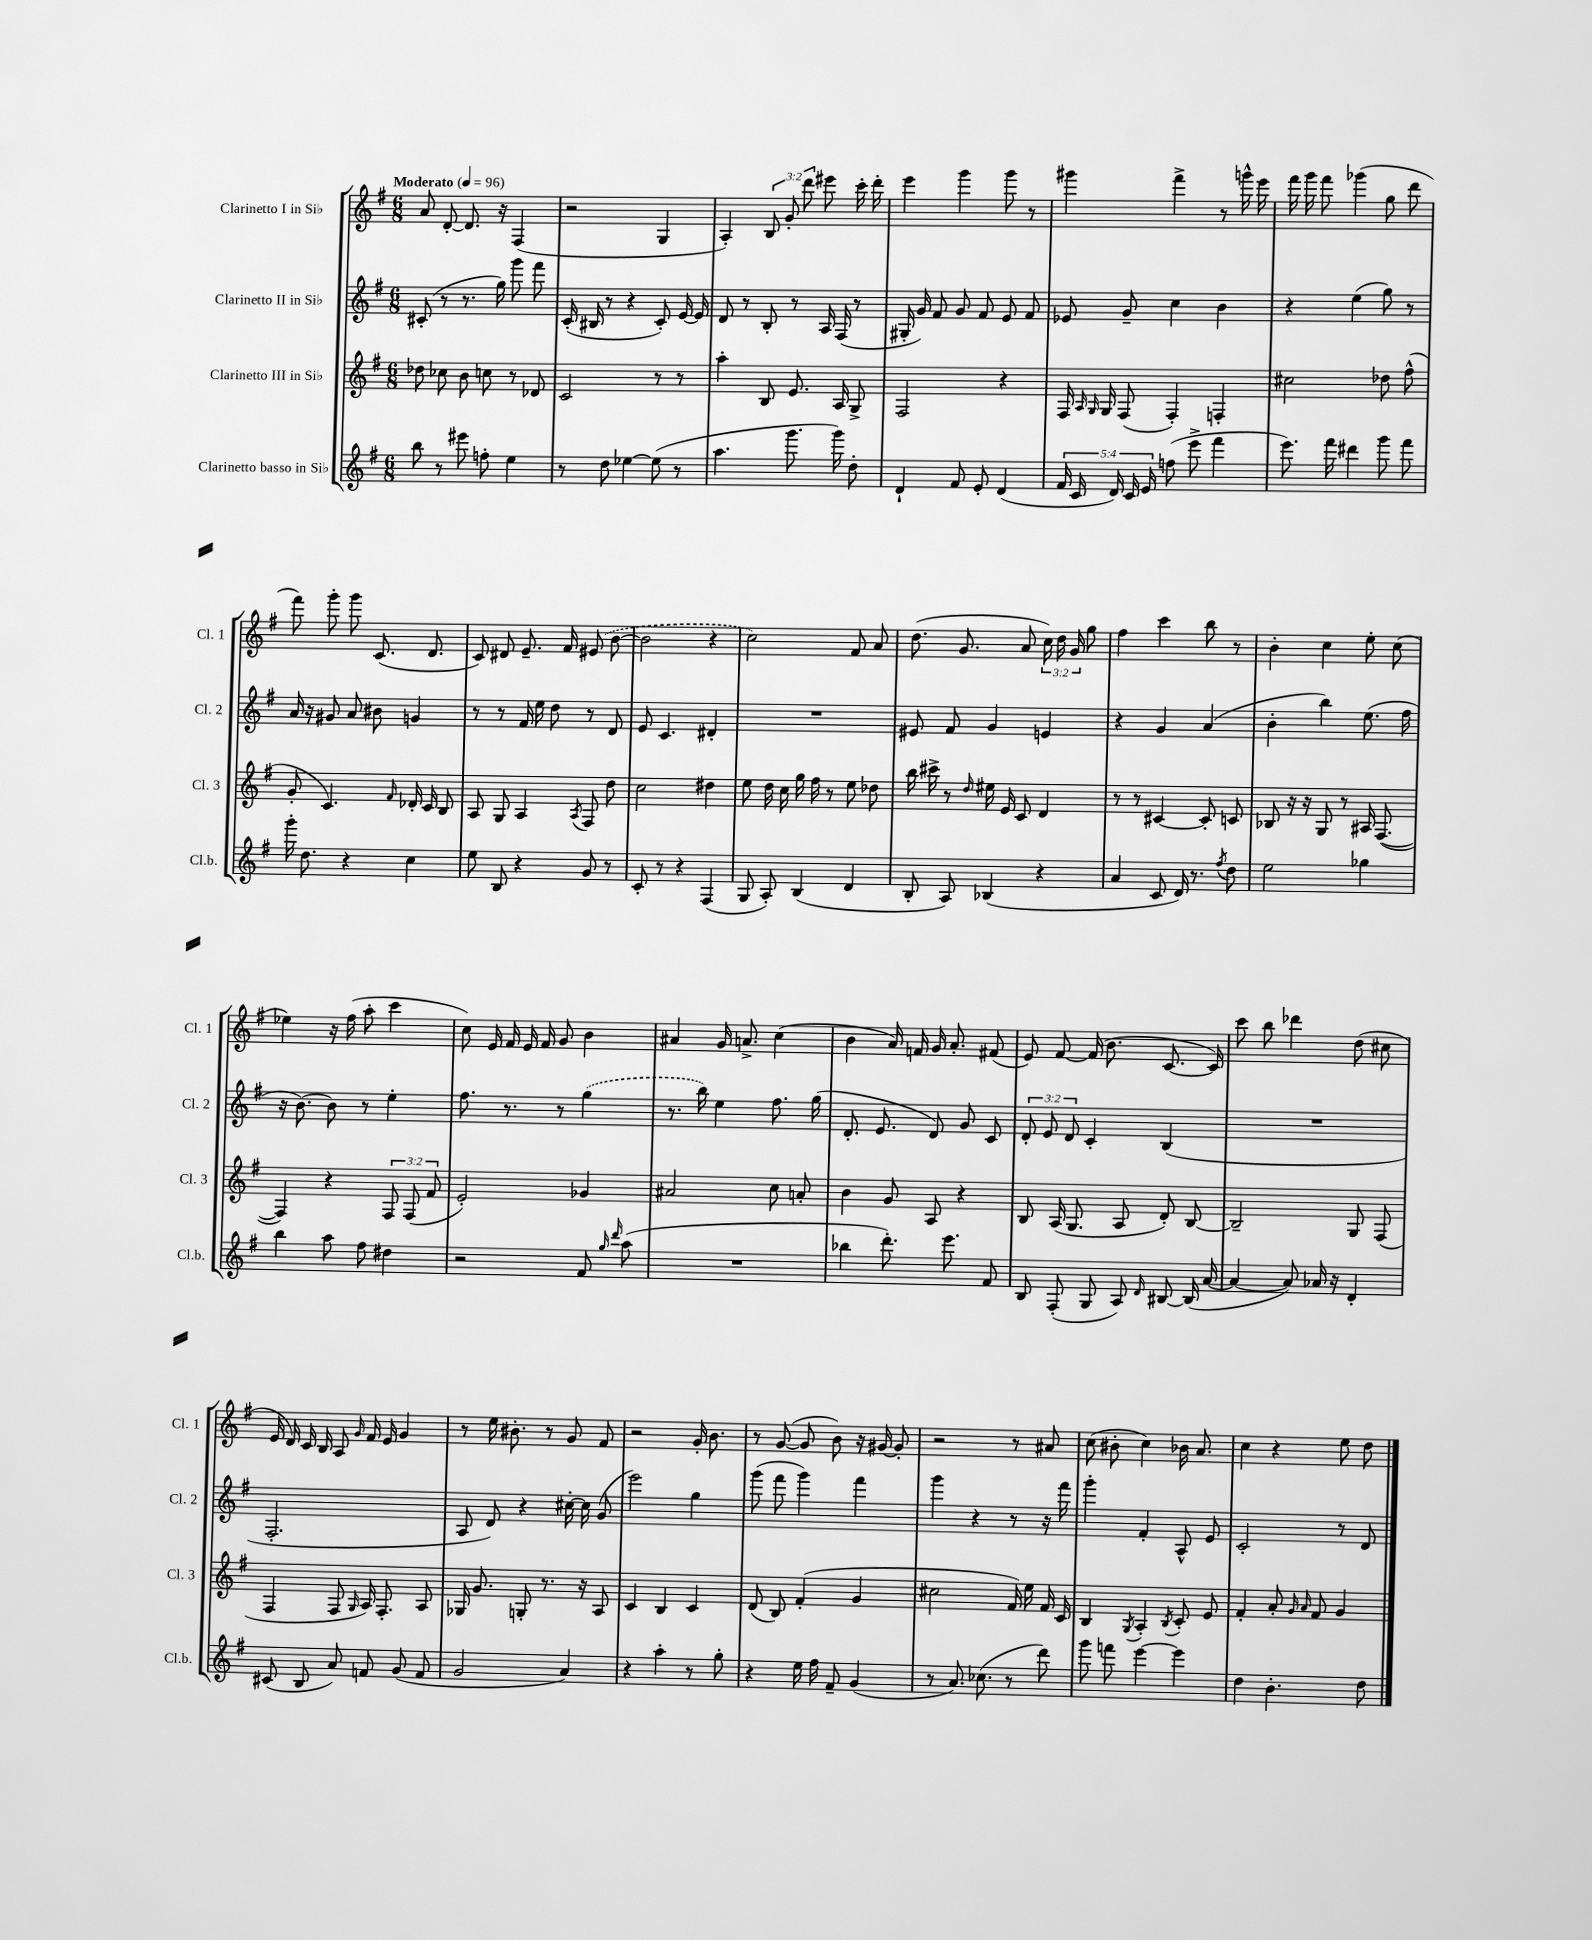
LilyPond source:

<<
\new StaffGroup <<
\new Staff = "s0" \with { instrumentName = "Clarinetto I in Sib" shortInstrumentName = "Cl. 1" } {
    \clef treble \key g \major \numericTimeSignature \time 6/8 \override Staff.TupletNumber.text = #tuplet-number::calc-fraction-text \tempo "Moderato" 4 = 96
    \autoBeamOff a'8 d'8~-. d'8. r16 fis4( |
    r2 g4 |
    a4-.) \tuplet 3/2 { b8 g'8-. d'''8 } eis'''8 c'''16-. d'''16-. |
    e'''4 g'''4 g'''8 r8 |
    gis'''4 fis'''4-> r8 g'''16-^ e'''16 |
    fis'''16 g'''16 fis'''8 ges'''4( g''8 d'''8 |
    fis'''8) g'''8-. g'''8 c'8.( d'8. |
    c'8) dis'8 e'8.-- fis'16 \once \slurDashed eis'8( b'8~ |
    b'2 r4 |
    c''2) fis'8 a'8 |
    d''8.( g'8. a'8 \tuplet 3/2 { c''16) d''16 g'16 } g''8 |
    fis''4 c'''4 b''8 r8 |
    b'4-. c''4 e''8-. c''8( |
    ees''4) r16 fis''16( a''8-. c'''4 |
    c''8) e'16 fis'16 e'16 fis'16 g'8 b'4 |
    ais'4 g'16 a'8.-> c''4( |
    b'4 a'16) f'16 g'16 a'8.-. fis'8( |
    e'8) fis'8~ fis'16( b'8. c'8.~ c'16) |
    c'''8 b''8 des'''4 d''8( cis''8 |
    e'16 d'16) c'16 b16 a8 \grace { g'16 } fis'16 e'16 g'4 |
    r8 e''16 bis'8.-. r8 g'8 fis'8 |
    r2 g'16-. b'8. |
    r8 g'8~( g'8 b'8) r16 gis'16~ gis'8-. |
    r2 r8 ais'8 |
    c''8( bis'8-. c''4) bes'16 a'8. |
    c''4 r4 e''8 d''8 \bar "|." |
}
\new Staff = "s1" \with { instrumentName = "Clarinetto II in Sib" shortInstrumentName = "Cl. 2" } {
    \clef treble \key g \major \numericTimeSignature \time 6/8 \override Staff.TupletNumber.text = #tuplet-number::calc-fraction-text
    \autoBeamOff cis'8-.( r8 r8. g''16) g'''8 fis'''8 |
    c'16-.( bis16 r8 r4 c'8-.) e'16~ e'16 |
    d'8 r8 b8-. r8 a16 fis16( r8 |
    gis16-. g'16) fis'8 g'8 fis'8 e'8 fis'8 |
    ees'8 g'8-- c''4 b'4 |
    r4 e''4( g''8) r8 |
    a'16 r16 gis'8 a'8 bis'8 g'4 |
    r8 r8 fis'16 e''16 d''8 r8 d'8 |
    e'8 c'4. dis'4-. |
    R2. |
    eis'8 fis'8 g'4 e'4 |
    r4 g'4 a'4( |
    b'4-. b''4) e''8.( fis''16 |
    r16 b'8.~) b'8 r8 e''4-. |
    fis''8. r8. r8 \once \slurDashed g''4( |
    r8. b''16) e''4 fis''8. g''16( |
    d'8.-. e'8. d'8) g'8 c'8 |
    \tuplet 3/2 { d'8-. e'8 d'8 } c'4-. b4( |
    R2. |
    fis2.-. |
    a8 d'8) r4 cis''16~-. cis''16 g'8( |
    e'''2) g''4 |
    g'''8( fis'''8 g'''4) fis'''4 |
    g'''4 r4 r8 r16 fis'''16 |
    g'''4-. fis'4-. a8-^ e'8 |
    c'2-. r8 d'8 \bar "|." |
}
\new Staff = "s2" \with { instrumentName = "Clarinetto III in Sib" shortInstrumentName = "Cl. 3" } {
    \clef treble \key g \major \numericTimeSignature \time 6/8 \override Staff.TupletNumber.text = #tuplet-number::calc-fraction-text
    \autoBeamOff des''8 ces''8 b'8 c''8 r8 des'8 |
    c'2 r8 r8 |
    a''4-. b8 e'8. a16 g8-> |
    fis2 r4 |
    fis16 \grace { a16 g16 } g16 fis8( fis4-.) f4-. |
    cis''2 des''8 fis''8-^( |
    g'8-. c'4.) \grace { fis'16 } des'16-. c'16 b8 |
    a8 g8 a4 \acciaccatura { a8 } fis8 d''8 |
    c''2 dis''4 |
    e''8 d''16 c''16 g''16 fis''16 r8 e''8 des''8 |
    b''16 cis'''16-> r8 \grace { d''16 } eis''16 e'16 c'8 d'4 |
    r8 r8 cis'4~ cis'8-. c'8 |
    bes8 r16 r16 g8 r8 ais16 fis8.~( |
    fis4) r4 \tuplet 3/2 { fis8 fis8( fis'8 } |
    e'2-.) ges'4 |
    ais'2 c''8 a'8-. |
    b'4 g'8 a8 r4 |
    b8 a16( g8. a8 d'8-.) b8~ |
    b2-- g8 fis8( |
    fis4 fis8 \grace { g16 } a16) fis8.-. a8 |
    ges16 g'8. g8-. r8. r16 a8 |
    c'4 b4 c'4 |
    d'8( b8) fis'4-.( g'4 |
    cis''2 fis'16) e''16 fis'16 c'16 |
    b4 \acciaccatura { g8 } a4-. \acciaccatura { b8 } c'8-. e'8 |
    fis'4-. a'8-. \grace { g'16 a'16 } fis'8 g'4 \bar "|." |
}
\new Staff = "s3" \with { instrumentName = "Clarinetto basso in Sib" shortInstrumentName = "Cl.b." } {
    \clef treble \key g \major \numericTimeSignature \time 6/8 \override Staff.TupletNumber.text = #tuplet-number::calc-fraction-text
    \autoBeamOff b''8 r8 eis'''8 f''8-. e''4 |
    r8 d''8 ees''4~ ees''8( r8 |
    a''4. g'''8. g'''16) d''8-. |
    d'4-! fis'8 e'8-. d'4( |
    \tuplet 5/4 { fis'16 c'16 d'16) c'16 e'16 } f''8( e'''8-> fis'''4 |
    e'''8.) fis'''16 dis'''4 g'''8 fis'''8 |
    g'''16-. d''8. r4 c''4 |
    e''8 b8 r4 g'8 r8 |
    c'8-. r8 r4 fis4( |
    g8 a8-.) b4( d'4 |
    b8-. a8) bes4( r4 |
    a'4 c'8 d'16) r8. \acciaccatura { fis''8 } d''8 |
    e''2 ges''4 |
    b''4 a''8 fis''8 dis''4 |
    r2 fis'8 \grace { g''16 d'''16 } a''8( |
    R2. |
    bes''4 d'''8.-.) e'''8. fis'8 |
    b8 fis8-.( g8 a8) \grace { d'16 } bis8~ bis16( a'16~ |
    a'4~ a'8) aes'16 r16 d'4-. |
    cis'8( b8 a'8) f'8 g'8( f'8 |
    g'2 a'4) |
    r4 a''4-. r8 g''8-. |
    r4 e''16 fis''16 fis'8-- g'4( |
    r8 a'8.) ces''8.( r8 d'''8) |
    g'''8 f'''8 e'''4~ e'''4 |
    d''4 b'4.-. d''8 \bar "|." |
}
>>
>>
\layout { \context { \Score \remove "Bar_number_engraver" } }
